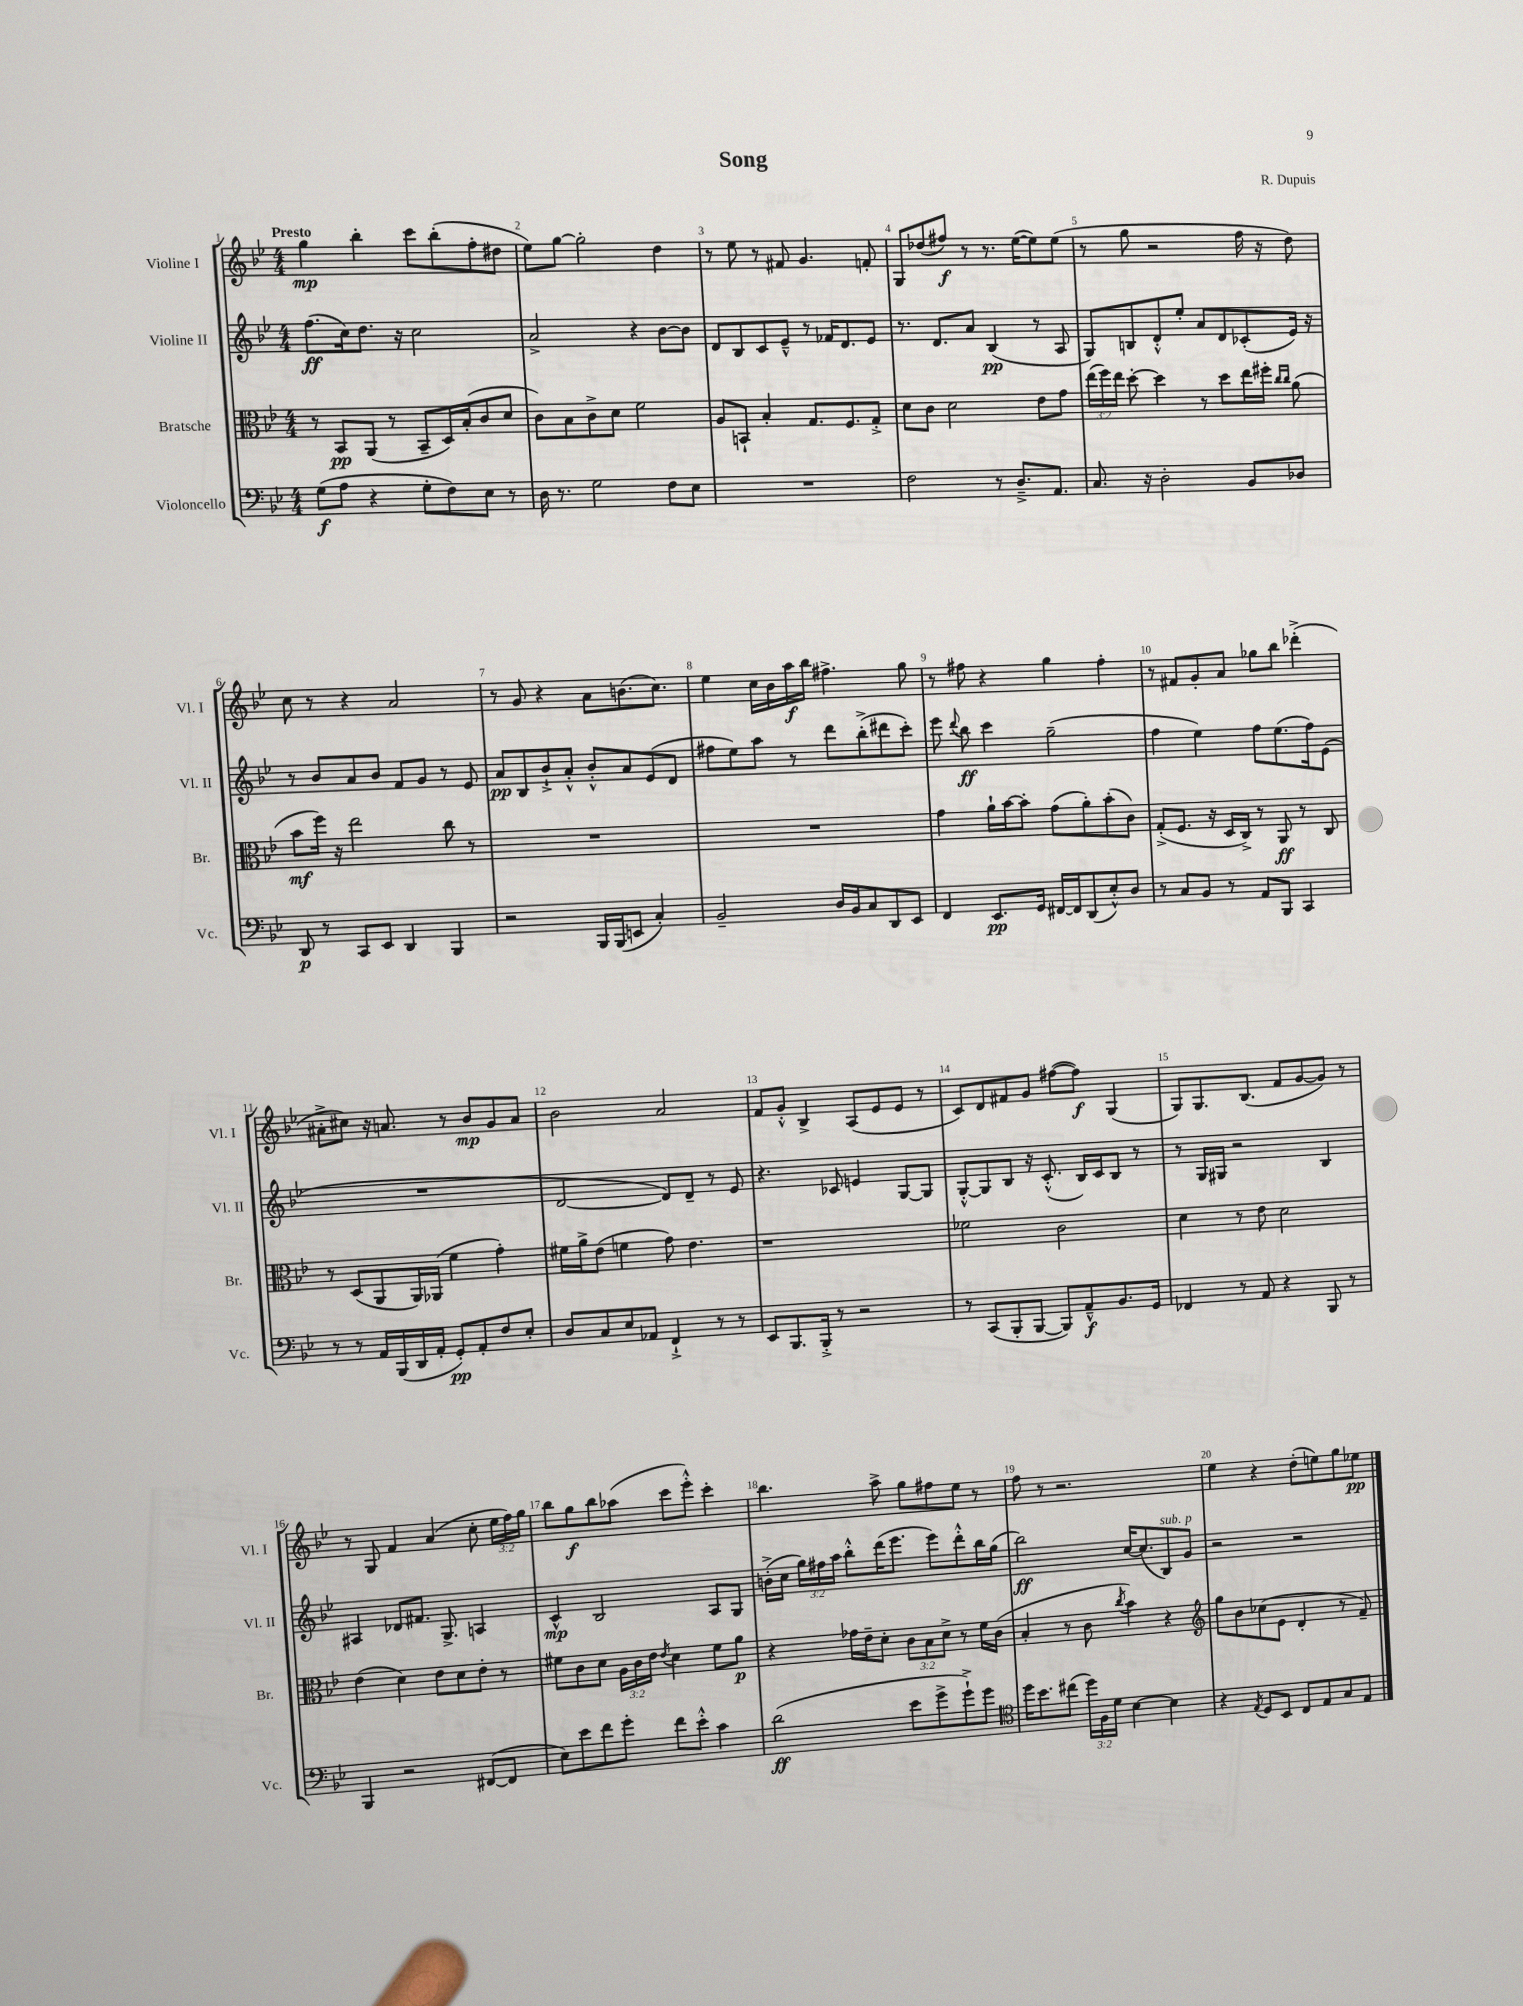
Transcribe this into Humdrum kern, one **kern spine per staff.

**kern	**kern	**kern	**kern
*staff4	*staff3	*staff2	*staff1
*clefF4	*clefC3	*clefG2	*clefG2
*k[b-e-]	*k[b-e-]	*k[b-e-]	*k[b-e-]
*M4/4	*M4/4	*M4/4	*M4/4
(8G	8r	(8.ff	4gg
8A	8BB-	.	.
.	.	16cc)	.
4r	(8AA	8.dd	4bb-'
.	8r	.	.
.	.	16r	.
8G'	8BB-~	2cc	8ccc
8F)	16D)	.	(8bb-'
.	(16B-'	.	.
8E-	8c	.	8ff'
8r	8d	.	8dd#
=	=	=	=
16D	8c)	2a^	8ee-)
8.r	.	.	.
.	8B-	.	[8gg
2G	8c^	.	2gg']
.	8d	.	.
.	2f	4r	.
8F	.	[8b-	4dd
8E-	.	8b-]	.
=	=	=	=
1r	8A	8d	8r
.	8BB`	8B-	8ee-
.	4B-'	8c	8r
.	.	8e-~^^	8f#
.	8.G	8r	4.g
.	.	16f-	.
.	8.F	8.d	.
.	8G'^	8e-	8f'
=	=	=	=
2F	8d	8.r	8G
.	8c	.	(8dd-
.	.	8.d	.
.	2d	.	8ff#)
.	.	8a	8r
8r	.	(4B-	8.r
8.D~^	.	.	.
.	.	.	([16ee-
.	8e-	8r	8ee-])
8.AA	.	.	.
.	8g	8A	(8ee-
=	=	=	=
8.C	(24ee-	8G)	8r
.	24ff)	.	.
.	24ee-	.	.
.	[8dd'	8B	8gg
16r	.	.	.
2D'	4dd]	8d'^^	2r
.	.	8ee-'	.
.	8r	8a	.
.	8dd	8d	.
8BB-	16ee-	(8c-'	16ff
.	16ff#'	.	16r
.	16qqcc	.	.
.	16qqcc	.	.
8D-	(8a	16e-)	8dd)
.	.	16r	.
=	=	=	=
8DD	8b-	8r	8cc
8r	16ff)	8b-	8r
.	16r	.	.
8CC	2ee-	8a	4r
8EE-	.	8b-	.
4DD	.	8f	2a
.	.	8g	.
4BBB-	8cc	8r	.
.	8r	8e-	.
=	=	=	=
2r	1r	8a	8r
.	.	8B-	8g
.	.	8b-`^	4r
.	.	8a'^^	.
16BBB-	.	8b-'^^	8a
(16BBB-	.	.	.
8EE	.	8a	(8.b
4C')	.	(8e-	.
.	.	.	8.cc)
.	.	8d	.
=	=	=	=
2BB-~	1r	8ff#	4ee-
.	.	8ee-)	.
.	.	8aa	16cc
.	.	.	16b-
.	.	8r	16aa
.	.	.	16bb-
16D	.	8ddd	4.ff#^
16BB-	.	.	.
8C	.	(8bb-'^	.
8DD	.	8ddd#	.
8EE-	.	8ccc')	8gg
=	=	=	=
4FF	4g	8eee-	8r
.	.	8qqddd	.
.	.	8bb-	8ff#
8.EE-	16a`	4ccc	4r
.	[16b-	.	.
.	8b-']	.	.
16GG	.	.	.
[16FF#	(8g	(2gg~	4gg
16FF#]	.	.	.
(8DD	8a')	.	.
8E-'^^)	(8b-'	.	4ff#'
8D	8c)	.	.
=	=	=	=
8r	(8G'^	4ff	8r
8C	8.F	.	8f#
8BB-	.	4ee-)	8g'
.	16r	.	.
8r	16D	.	8a
.	16C^)	.	.
8AA	8r	8ff	8gg-
8BBB-	8AA	(8.ee-	8bb-
4CC	8r	.	(4ddd-'^
.	.	16ff)	.
.	8C	(8e-	.
=	=	=	=
8r	8r	1r	8a#'^
8r	(8D	.	8cc#)
16AA	8AA	.	16r
(16BBB-	.	.	8.a
16DD	16AA)	.	.
16AA'	(16AA-	.	.
8GG')	4f	.	8r
8AA'	.	.	8b-
8F	4g')	.	8g
8E-'	.	.	8a
=	=	=	=
8D	16f#	[2d	2b-
.	16a^	.	.
8C	(8e-	.	.
8E-	4f	.	.
8AA-	.	.	.
4FF`^	8g)	8d])	2a
.	4.e-	8d~	.
8r	.	8r	.
8r	.	8e-	.
=	=	=	=
8EE-	1r	4.r	8f
8.BBB-	.	.	8g'^^
.	.	.	4B-^
16BBB-'^	.	.	.
8r	.	8c-	.
2r	.	4e	(8A
.	.	.	8e-
.	.	[8G	8e-
.	.	8G]	8r
=	=	=	=
8r	2f-	[8G'^^	8c)
(8CC	.	8G]	8d
8BBB-'	.	8B-	8f#
[8BBB-	.	16r	8g
.	.	(8.c'^^	.
8BBB-])	2c	.	([8ff#
8AA~^^	.	16B-)	8ff#])
.	.	16c	.
8.BB-	.	8B-	(4G
.	.	8r	.
16GG	.	.	.
=	=	=	=
4FF-	4d	8r	8G)
.	.	16G	8.G
.	.	16G#	.
8r	8r	2r	.
.	.	.	(8.B-
8AA	8e-	.	.
4r	2d	.	8f
.	.	.	[8g
8BBB-	.	4B-	8g])
8r	.	.	8r
=	=	=	=
4BBB-	(4e-	4A#	8r
.	.	.	8G
2r	4d)	8d-	4f
.	.	8.f#	.
.	8e-	.	(4a
.	.	8.G^	.
.	8d	.	.
([8FF#	8e-'	4A	8cc'
8FF#]	8r	.	24ee-
.	.	.	24ff)
.	.	.	24gg
=	=	=	=
8E-)	8f#	4c^^	8bb-
8e-	8c	.	8gg
8f	8d	2B-	8bb-
8g'	24A	.	(8aa-
.	24c	.	.
.	24e-	.	.
.	8qe-	.	.
8f	4d	.	8ccc
8e-'^^	.	.	8eee-'^^)
4c	8f#	8A	4ccc'
.	8a	8G	.
=	=	=	=
(2d	4r	(16b'^	4.bb-
.	.	16cc	.
.	.	24gg)	.
.	.	24ff#	.
.	.	24aa	.
.	16g-	8bb-'^^	.
.	16e-~	.	.
.	8d'	(16ddd	8aa^
.	.	8.eee-	.
8e-	12c	.	8gg
.	12B-	.	.
8g^	.	8eee-)	8ff#
.	12d^	.	.
8g`^)	8r	8ddd'^^	8ee-
8g	16f	16bb-	8r
.	(16c	(16gg	.
=	=	=	=
*clefC4	*	*	*
16dd	4B-'	2bb-)	8ff
8.b-	.	.	.
.	.	.	8r
(8cc#	8r	.	2.r
24dd)	8c	.	.
24F	.	.	.
24d	.	.	.
.	8qcc	.	.
[4B-	4b-)	[16cc	.
.	.	(8.cc]	.
4B-]	4r	8B-)	.
.	.	8g	.
=	=	=	=
*	*clefG2	*	*
4r	8gg	2r	4ee-
.	8b-	.	.
8qE-	.	.	.
8D	(8cc-	.	4r
8BB-	8e-	.	.
8C	4d'	2r	(8dd'
8E-	.	.	8ee)
8G	8r	.	8gg
8E-	8f~)	.	8ee-
==	==	==	==
*-	*-	*-	*-
